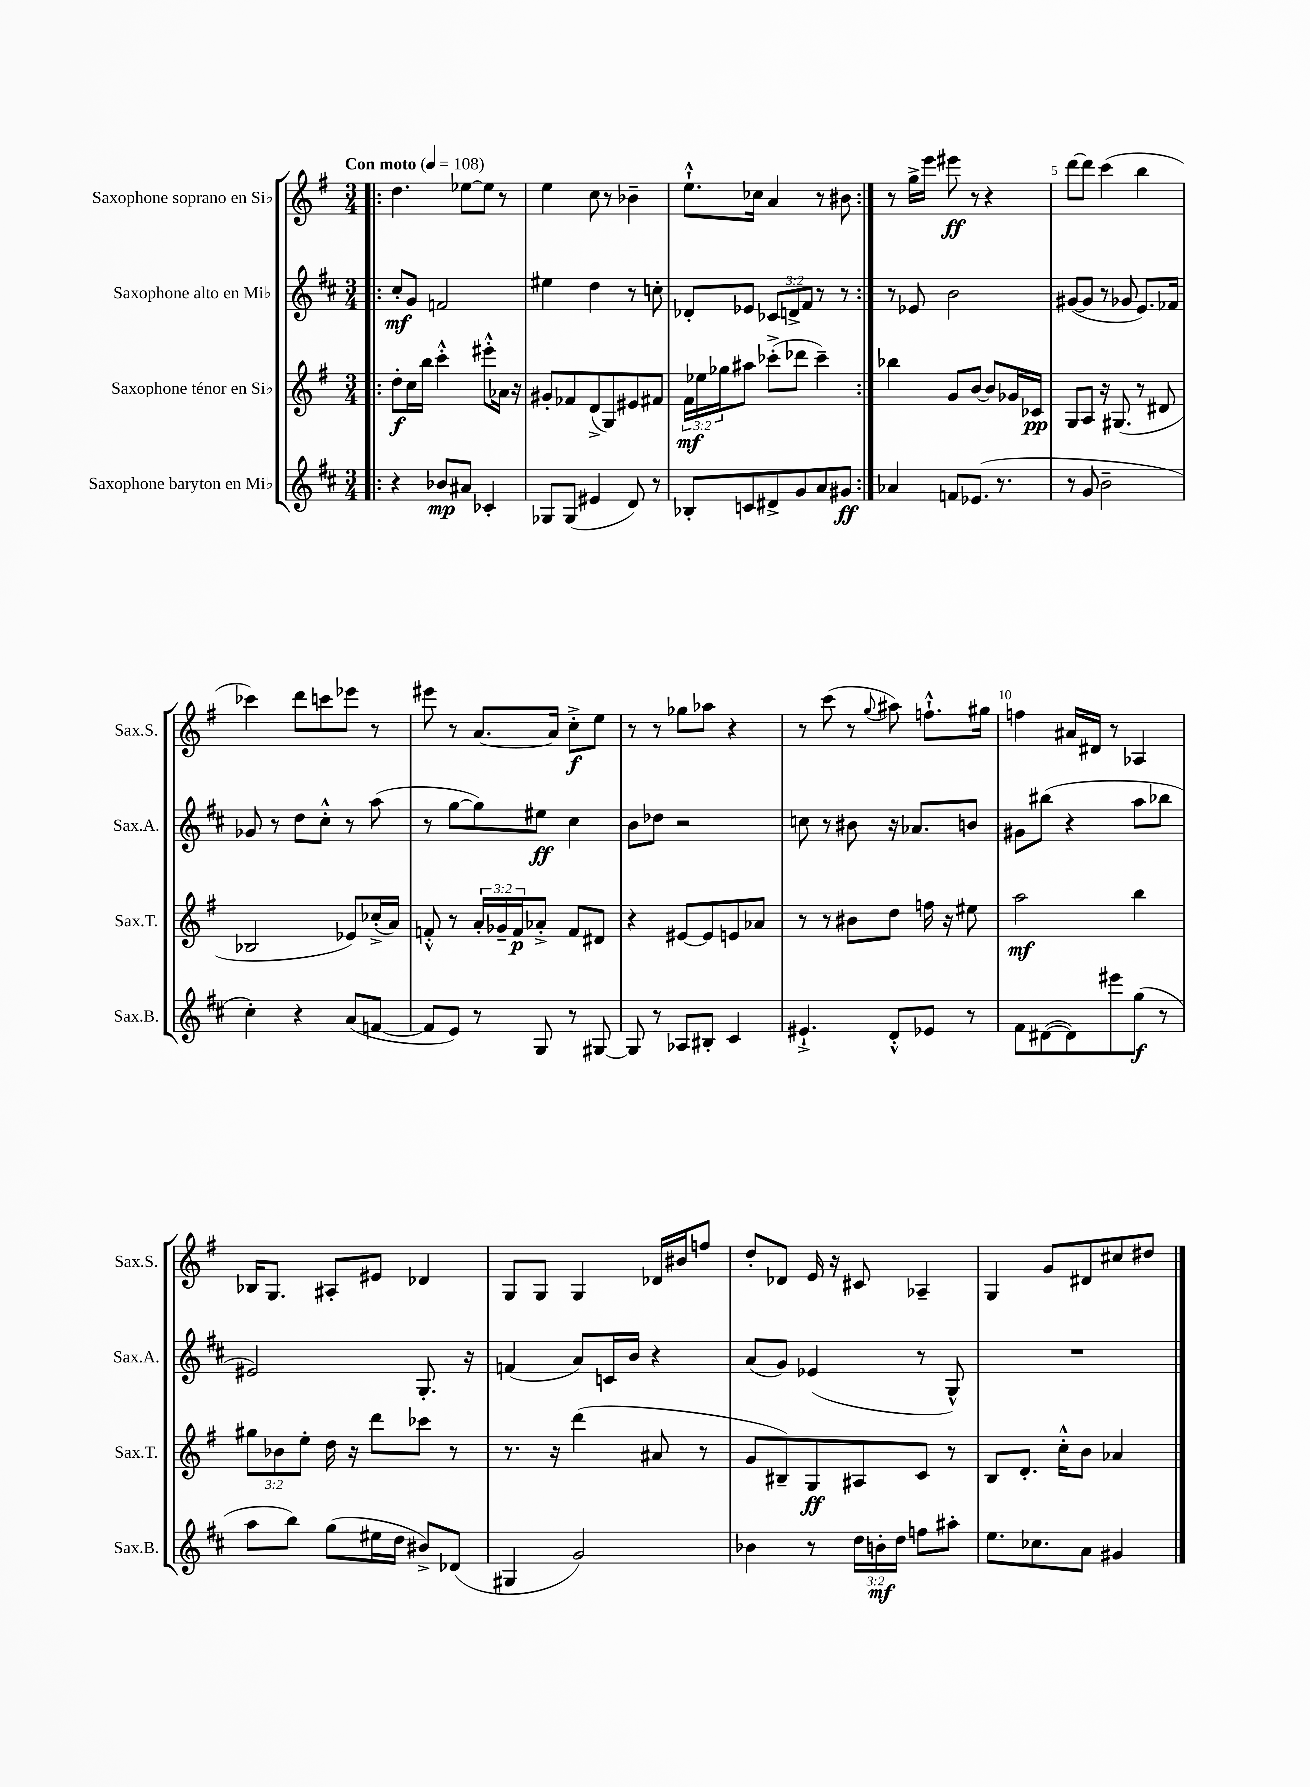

**kern	**kern	**kern	**kern
*staff4	*staff3	*staff2	*staff1
*clefG2	*clefG2	*clefG2	*clefG2
*k[f#c#]	*k[f#]	*k[f#c#]	*k[f#]
*M3/4	*M3/4	*M3/4	*M3/4
*MM108	*MM108	*MM108	*MM108
=!|:	=!|:	=!|:	=!|:
4r	8dd'\L	8cc#'/L	4.dd\
.	16cc\L	8g/J	.
.	16bb\JJ	.	.
8b-/L	4ccc'^^\	2f/	.
8a#/J	.	.	[8ee-\L
4c-'/	8eee#'^^\L	.	8ee-\]J
.	16a-\Jk	.	8r
.	16r	.	.
=	=	=	=
8G-/L	8g#'/L	4ee#\	4ee\
(8G-/J	8f-/	.	.
4e#/	(8d^/	4dd\	8cc\
.	8G/)	.	8r
8d/)	8e#/	8r	4b-~\
8r	8f#/J	8cc'\	.
=	=	=	=
8B-'/L	24f#\LL	8d-'/L	8.ee`^^\L
.	24ee-\	.	.
.	24gg-\J	.	.
8c/	8aa#\J	8e-/J	.
.	.	.	16cc-\Jk
8d#^/	(8ccc-'^\L	12c-/L	4a/
.	.	12d^/	.
8g/	8ddd-\J	.	.
.	.	12f#/J	.
8a/	4ccc-~\)	8r	8r
8g#/J	.	8r	8b#\
=:|!	=:|!	=:|!	=:|!
4a-/	4bb-\	8r	8r
.	.	8e-/	16gg^\LL
.	.	.	16eee\JJ
8f/L	8g/L	2b\	8eee#\
(8.e-/J	[8b/J	.	8r
.	8b/]L	.	4r
8.r	.	.	.
.	16g-/L	.	.
.	16c-/JJ	.	.
=	=	=	=
8r	8G/L	([8g#/L	[8ddd\L
8g/	8A/J	8g#/]J	8ddd\]J
2b~\	16r	8r	(4ccc\
.	(8.G#/	.	.
.	.	8g-/	.
.	8r	8.e/L)	4bb\
.	8d#/	.	.
.	.	16f-/Jk	.
=	=	=	=
4cc#'\)	2B-/	8g-/	4ccc-\)
.	.	8r	.
4r	.	8dd\L	8ddd\L
.	.	8cc#'^^\J	8ccc\
(8a/L	8e-/L)	8r	8eee-\J
[8f/J	(16cc-'^/L	(8aa\	8r
.	16a/JJ)	.	.
=	=	=	=
8f/]L	8f'^^/	8r	8eee#\
8e/J)	8r	[8gg\L	8r
8r	24a'/LL	8gg\])	[8.a/L
.	24g-~/	.	.
.	24f/J	.	.
8G/	8a-'^/J	8ee#\J	.
.	.	.	16a/]Jk
8r	8f/L	4cc#\	8cc'^\L
[8G#/	8d#/J	.	8ee\J
=	=	=	=
8G#/]	4r	8b\L	8r
8r	.	8dd-\J	8r
8A-/L	[8e#/L	2r	8gg-\L
8B#'/J	8e#/]	.	8aa-\J
4c#/	8e/	.	4r
.	8a-/J	.	.
=	=	=	=
4.e#`^/	8r	8cc\	8r
.	8r	8r	(8ccc\
.	8b#\L	8b#\	8r
.	.	.	8qqgg/
8d'^^/L	8dd\J	16r	8aa#\)
.	.	8.a-/L	.
8e-/J	16ff\	.	8.ff`^^\L
.	16r	.	.
8r	8ee#\	8b/J	.
.	.	.	16gg#\Jk
=	=	=	=
8f#\L	2aa\	8g#\L	4ff\
([8d#\	.	(8bb#\J	.
8d#\])	.	4r	16a#/LL
.	.	.	16d#/JJ
8eee#\	.	.	8r
(8gg\J	4bb\	8aa\L	4A-/
8r	.	8bb-\J	.
=	=	=	=
8aa\L	12gg#\L	2e#/)	16B-/LK
.	.	.	8.G/J
.	12b-\	.	.
8bb\J)	.	.	.
.	12ee'\J	.	.
(8gg\L	16dd\	.	8A#'/L
.	16r	.	.
16ee#\L	8ddd\L	.	8e#/J
16dd\JJ	.	.	.
8b#^/L)	8ccc-\J	8.G'/	4d-/
(8d-/J	8r	.	.
.	.	16r	.
=	=	=	=
4G#/	8.r	(4f/	8G/L
.	.	.	8G/J
.	16r	.	.
2g/)	(4ddd\	8a/L)	4G/
.	.	16c/L	.
.	.	16b/JJ	.
.	8a#/	4r	16d-/LL
.	.	.	16b#/J
.	8r	.	8ff/J
=	=	=	=
4b-\	8g/L	(8a/L	8dd'/L
.	8B#~/)	8g/J)	8d-/J
8r	8G/	(4e-/	16e/
.	.	.	16r
24dd\LL	8A#/	.	8c#/
24b'\	.	.	.
24dd\JJ	.	.	.
8ff\L	8c/J	8r	4A-~/
8aa#'\J	8r	8G^^/)	.
=	=	=	=
8.ee\L	8B/L	2.r	4G/
.	8.d'/J	.	.
8.cc-\	.	.	.
.	.	.	8g/L
.	16cc'^^\LK	.	.
8a\J	8b\J	.	8d#/
4g#/	4a-/	.	8cc#/
.	.	.	8dd#/J
==	==	==	==
*-	*-	*-	*-
